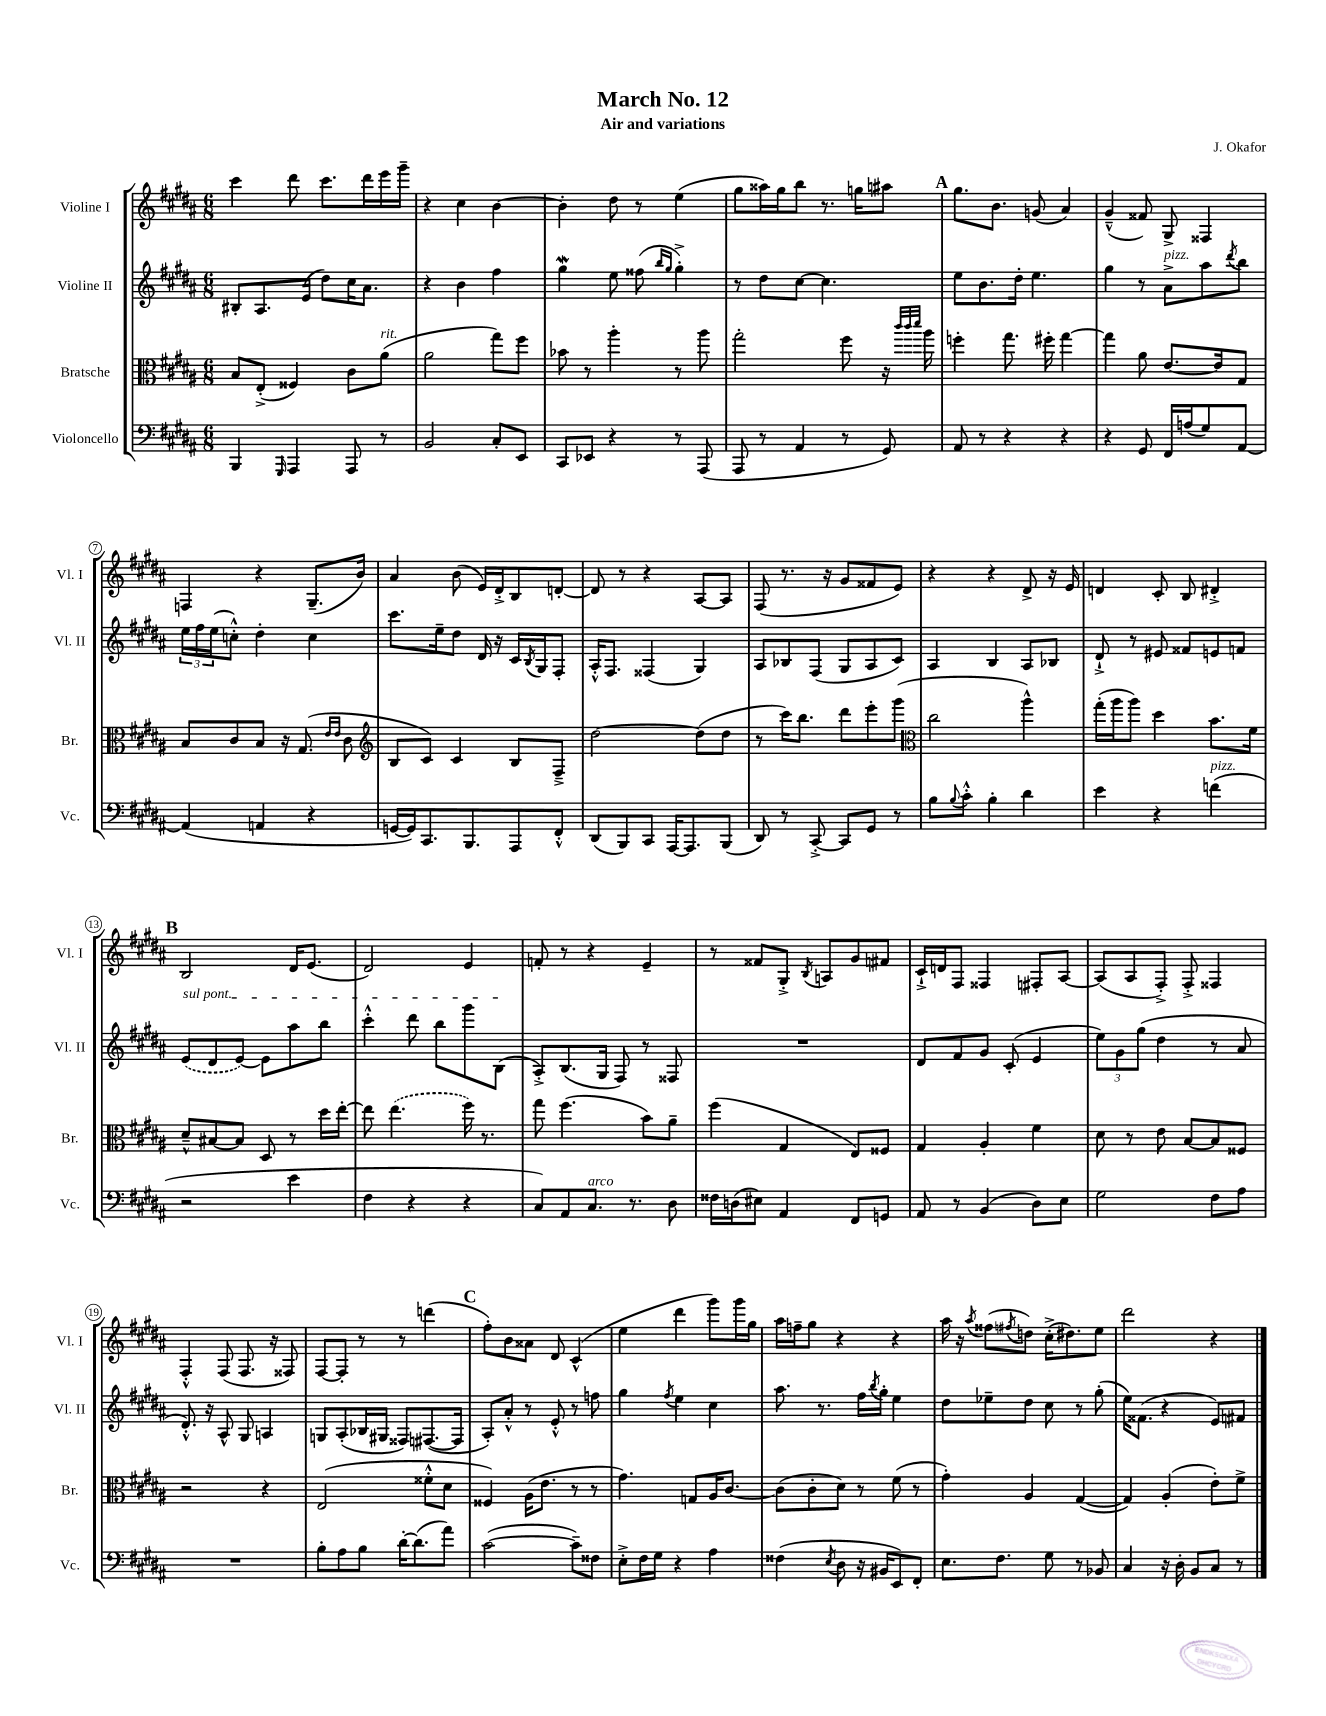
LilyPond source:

\header { title = "March No. 12" composer = "J. Okafor" subtitle = "Air and variations" }
<<
\new StaffGroup <<
\new Staff = "s0" \with { instrumentName = "Violine I" shortInstrumentName = "Vl. I" } {
    \clef treble \key b \major \numericTimeSignature \time 6/8
    cis'''4 dis'''8 cis'''8. dis'''16 e'''16 gis'''16-- |
    r4 cis''4 b'4~ |
    b'4-. dis''8 r8 e''4( |
    gis''8 aisis''16) gis''16 b''8 r8. g''16 ais''8 |
    \mark \markup { \bold "A" } gis''8. b'8. g'8( ais'4) |
    gis'4---^( fisis'8) gis8-> fisis4 |
    f4 r4 gis8.--( b'16) |
    ais'4 b'8( e'16) dis'16-.-> b8 d'8~-. |
    d'8 r8 r4 ais8~ ais8 |
    fis8( r8. r16 gis'8 fisis'8 e'8) |
    r4 r4 dis'8-> r16 e'16 |
    d'4 cis'8-. b8 dis'4-.-> |
    \mark \markup { \bold "B" } b2 dis'16 e'8.( |
    dis'2) e'4 |
    f'8-. r8 r4 e'4-- |
    r8 fisis'8 gis8-.-> \acciaccatura { b8 } a8 gis'8 fis'8 |
    cis'16-!-> d'16 fis8 fisis4 fis8-. ais8~ |
    ais8( ais8 fis8-.->) fis8-.-> fisis4 |
    fis4-.-^ fis8( fis8. r16 fisis8) |
    fis8~ fis8-. r8 r8 d'''4( |
    \mark \markup { \bold "C" } fis''8-.) b'8 aisis'8 dis'8 cis'4-^( |
    e''4 dis'''4 gis'''8) gis'''16 gis''16 |
    ais''16 f''16-- gis''8 r4 r4 |
    ais''16 r16 \acciaccatura { ais''8 } fisis''8( \acciaccatura { fis''8 } d''8) cis''16-.->( dis''8.) e''8 |
    dis'''2 r4 \bar "|." |
}
\new Staff = "s1" \with { instrumentName = "Violine II" shortInstrumentName = "Vl. II" } {
    \clef treble \key b \major \numericTimeSignature \time 6/8
    bis8-. ais8. e'16( dis''8) cis''16 ais'8. |
    r4 b'4 fis''4 |
    gis''4\mordent e''8 fisis''8( \grace { b''16 gis''16 } gis''4-.->) |
    r8 dis''8 cis''8~ cis''4. |
    \mark \markup { \bold "A" } e''8 b'8. dis''16-. e''4. |
    gis''4 r8 ais'8->^\markup { \italic "pizz." } ais''8 \acciaccatura { dis'''8 } b''8 |
    \tuplet 3/2 { e''16 fis''16 e''16( } c''8-.-^) dis''4-. c''4 |
    cis'''8. e''16-- dis''8 dis'16 r16 cis'16 \acciaccatura { b8 } gis16 fis8-. |
    ais16-.-^ fis8. fisis4( gis4) |
    ais8 bes8 fis8( gis8 ais8 cis'8) |
    ais4 b4 ais8 bes8 |
    dis'8-!-> r8 eis'8 fisis'8 e'8 f'8 |
    \mark \markup { \bold "B" } \once \override TextSpanner.bound-details.left.text = \markup { \italic "sul pont." } \once \slurDashed e'8\startTextSpan( dis'8 e'8~) e'8 ais''8 b''8 |
    cis'''4-.-^ dis'''8 b''8 gis'''8 b8\stopTextSpan( |
    ais8-.->) b8.( gis16 fis8) r8 fisis8 |
    R2. |
    dis'8 fis'8 gis'8 cis'8-.( e'4 |
    \tuplet 3/2 { e''8) gis'8 gis''8( } dis''4 r8 ais'8 |
    dis'8.-.-^) r16 ais8-^ gis8 a4 |
    g8 ais8-.( bes16 gis16 fisis8) fis8.~( fis16 |
    \mark \markup { \bold "C" } ais8-.) ais'8-.-^ r8 e'8-.-^ r8 f''8 |
    gis''4 \acciaccatura { fis''8 } e''4 cis''4 |
    ais''8. r8. fis''16 \acciaccatura { b''8 } gis''16-. e''4 |
    dis''8 ees''8-- dis''8 cis''8 r8 gis''8-.( |
    e''16) fisis'8.( r4 e'8) fis'8 \bar "|." |
}
\new Staff = "s2" \with { instrumentName = "Bratsche" shortInstrumentName = "Br." } {
    \clef alto \key b \major \numericTimeSignature \time 6/8
    b8 e8-.->( fisis4) cis'8 ais'8^\markup { \italic "rit." }( |
    ais'2 gis''8) fis''8 |
    bes'8 r8 ais''4-. r8 ais''8 |
    gis''2-. fis''8 r16 \grace { cis'''32 cis'''32 dis'''32 } ais''16 |
    \mark \markup { \bold "A" } f''4-. gis''8. fis''16-. gis''4~ |
    gis''4 ais'8 e'8.~ e'16 gis8 |
    b8 cis'8 b8 r16 gis8.( \grace { e'16 e'16 } cis'8 |
    \clef treble b8 cis'8) cis'4 b8 fis8---> |
    dis''2~ dis''8( dis''8 |
    r8 cis'''16) b''8. dis'''8 e'''8-. gis'''8( |
    \clef alto cis''2 ais''4-^) |
    gis''16-.( ais''16 ais''8) dis''4 b'8. fis'16 |
    \mark \markup { \bold "B" } dis'8---^ bis8~ bis8 dis8 r8 dis''16 e''16~-. |
    e''8 \once \slurDashed e''4.( fis''16) r8. |
    gis''8 fis''4.( b'8) ais'8-- |
    fis''4( gis4 e8) fisis8 |
    gis4 ais4-. fis'4 |
    dis'8 r8 e'8 b8~ b8 fisis8 |
    r2 r4 |
    e2( fisis'8-.-^ dis'8 |
    \mark \markup { \bold "C" } fisis4) ais16( e'8. r8 r8 |
    gis'4.) g8 ais16 cis'8.~ |
    cis'8( cis'8-. dis'8) r8 fis'8( r8 |
    gis'4-.) ais4 gis4~( |
    gis4) ais4-.( e'8-.) fis'8-> \bar "|." |
}
\new Staff = "s3" \with { instrumentName = "Violoncello" shortInstrumentName = "Vc." } {
    \clef bass \key b \major \numericTimeSignature \time 6/8
    b,,4 \grace { gis,,16 } ais,,4 ais,,8 r8 |
    b,2 cis8-. e,8 |
    cis,8 ees,8 r4 r8 ais,,8( |
    ais,,8 r8 ais,4 r8 gis,8) |
    \mark \markup { \bold "A" } ais,8 r8 r4 r4 |
    r4 gis,8 fis,16 a16( gis8) ais,8~ |
    ais,4( a,4 r4 |
    g,16~ g,16) cis,8. b,,8. ais,,8 fis,8-.-^ |
    dis,8( b,,8) cis,8 ais,,16~ ais,,8. b,,8( |
    dis,8) r8 cis,8~-.-> cis,8 gis,8 r8 |
    b8 \appoggiatura { b8 } cis'8-.-^ b4-. dis'4 |
    e'4 r4 f'4^\markup { \italic "pizz." }( |
    \mark \markup { \bold "B" } r2 e'4 |
    fis4 r4 r4 |
    cis8) ais,8 cis8.^\markup { \italic "arco" } r8. dis8 |
    fisis16 d16( eis8) ais,4 fis,8 g,8 |
    ais,8 r8 b,4( dis8) e8 |
    gis2 fis8 ais8 |
    R2. |
    b8-. ais8 b8 dis'16~-. dis'8.( ais'8) |
    \mark \markup { \bold "C" } cis'2~( cis'8--) fisis8 |
    e8-.-> fis16 gis16 r4 ais4 |
    fisis4( \acciaccatura { e8 } dis8 r16 bis,16 e,8) fis,8-. |
    e8. fis8. gis8 r8 bes,8 |
    cis4 r16 dis16-. b,8 cis8 r8 \bar "|." |
}
>>
>>
\layout { \context { \Score \override BarNumber.stencil = #(make-stencil-circler 0.1 0.3 ly:text-interface::print) } }
